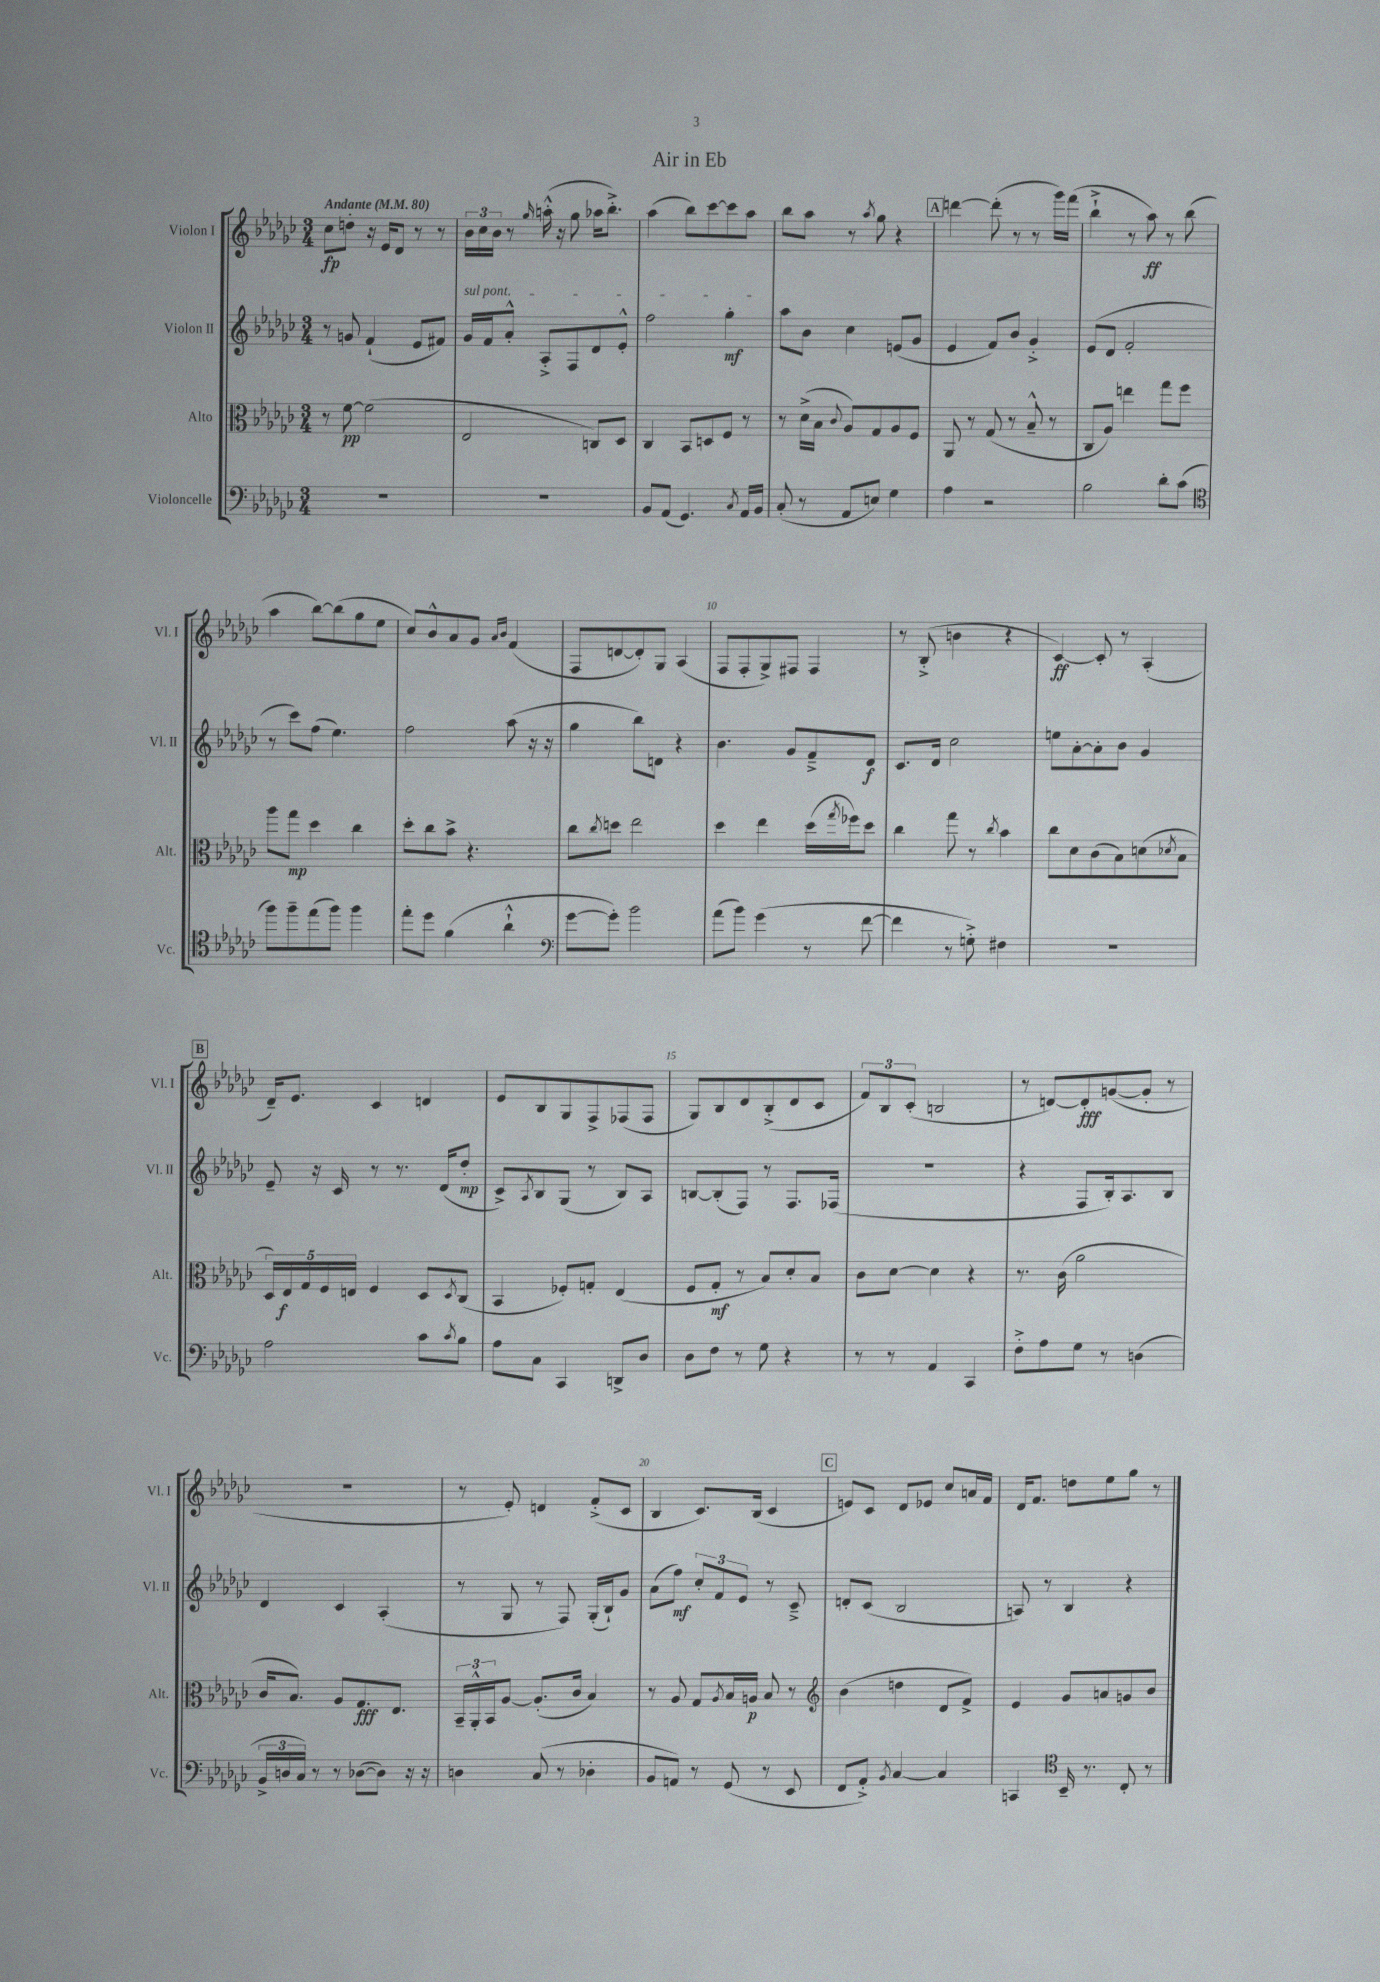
\header { title = "Air in Eb" }
<<
\new StaffGroup <<
\new Staff = "s0" \with { instrumentName = "Violon I" shortInstrumentName = "Vl. I" } {
    \clef treble \key ges \major \numericTimeSignature \time 3/4 \tempo "Andante" 4 = 80
    ces''8\fp d''8-. r16 ees'16 des'8 r8 r8 |
    \tuplet 3/2 { bes'16 ces''16 bes'16 } r8 \grace { ges''16 } a''16-.-^( r16 ges''8 aes''16 bes''8.-.->) |
    aes''4( bes''8) ces'''8~ ces'''8 aes''8 |
    bes''8 aes''8 r8 \acciaccatura { aes''8 } ges''8 r4 |
    \mark \markup { \box "A" } d'''4~ d'''8-.( r8 r8 ges'''16) f'''16( |
    bes''4-!-> r8 aes''8\ff) r8 bes''8( |
    aes''4 bes''8~) bes''8( ges''8 ees''8 |
    ces''8) bes'8-^ aes'8 ges'8 \grace { aes'16 bes'16 } f'4( |
    f8 d'8~ d'8-.) ges8 aes4( |
    f8 f8-. ges8->) fis8 fis4 |
    r8 bes8-.->( b'4 r4 |
    ces'4~\ff) ces'8-. r8 aes4-.( |
    \mark \markup { \box "B" } des'16--) ees'8. ces'4 d'4 |
    ees'8 bes8 ges8 f8-> fes8( fes8 |
    ges8) bes8 des'8 bes8-.->( des'8 ces'8 |
    \tuplet 3/2 { f'8) bes8 ces'8-.( } b2 |
    r8 d'8~) d'8-.\fff g'8~( g'8-. r8 |
    R2. |
    r8 ees'8-.) d'4 f'8-.->( ces'8 |
    bes4 ces'8.) bes16( ces'4 |
    \mark \markup { \box "C" } e'8) ces'8 des'8 ees'8 ces''8 a'16 f'16 |
    des'16 f'8. d''8 ees''8 ges''8 r8 \bar "|." |
}
\new Staff = "s1" \with { instrumentName = "Violon II" shortInstrumentName = "Vl. II" } {
    \clef treble \key ges \major \numericTimeSignature \time 3/4
    r8 g'8 f'4-!( ees'8 fis'8) |
    \once \override TextSpanner.bound-details.left.text = \markup { \italic "sul pont." } ges'16\startTextSpan f'16 aes'8-.-^ aes8-.-> f8 des'8 ees'8-.-^ |
    f''2 ges''4-.\mf\stopTextSpan |
    aes''8 bes'8 ces''4 e'8( ges'8 |
    \mark \markup { \box "A" } ees'4 f'8) bes'8 ges'4-.-> |
    ees'8( des'8 f'2-. |
    r8 ces'''8) f''8( ees''4.) |
    f''2 aes''8( r16 r16 |
    ges''4 bes''8) d'8 r4 |
    bes'4. ges'8 f'8---> des'8\f |
    ces'8. des'16 ces''2 |
    e''8 aes'8~-. aes'8-. bes'8 ges'4 |
    \mark \markup { \box "B" } ees'8-- r16 ces'16 r8 r8. des'16( des''8-.\mp |
    ces'8->) \acciaccatura { aes8 } bes8 ges8( r8 bes8) aes8 |
    b8~ b8-.( f8) r8 f8. fes16( |
    R2. |
    r4 f8 bes16-.) aes8. bes8 |
    des'4 ces'4 aes4-.( |
    r8 ges8 r8 f8) ges16-.( bes16-!) ges'8 |
    aes'8( f''8\mf) \tuplet 3/2 { ces''8-. f'8 ees'8 } r8 ces'8---> |
    \mark \markup { \box "C" } d'8-. ces'8( bes2 |
    a8) r8 bes4 r4 \bar "|." |
}
\new Staff = "s2" \with { instrumentName = "Alto" shortInstrumentName = "Alt." } {
    \clef alto \key ges \major \numericTimeSignature \time 3/4
    r8 f'8~\pp f'2( |
    ees2 c8) des8 |
    ces4 bes,8 d8 f8 r8 |
    r8 des'16->( bes16 \appoggiatura { ces'8 } aes8) ges8 aes8 f8 |
    \mark \markup { \box "A" } aes,8 r8 ges8( r8 bes8---^ r8 |
    ces8 aes8) e''4 ges''8 f''8 |
    aes''8 ges''8\mp des''4 ces''4 |
    des''8-. ces''8 bes'8-> r4. |
    ces''8 \acciaccatura { ces''8 } d''8 ees''2 |
    des''4 ees''4 des''16( \acciaccatura { ges''8 } fes''16) des''8 |
    ces''4 ges''8 r8 \acciaccatura { ces''8 } bes'4 |
    ces''8 des'8 ces'8( bes8) d'8( \acciaccatura { des'8 } bes8 |
    \mark \markup { \box "B" } \tuplet 5/4 { des16) ees16\f ges16 f16 e16 } f4 des8 \acciaccatura { des8 } ces8( |
    bes,4 fes8-.) g8-. ees4( |
    f8 ges8-.\mf r8 bes8) des'8-. bes8 |
    ces'8 des'8~ des'4 r4 |
    r8. ces'16( aes'2 |
    ces'16 bes8.) aes8 ges8.\fff ees8. |
    \tuplet 3/2 { bes,16-- aes,16-.-^ bes,16 } aes8~ aes8.-.( ces'16 bes4) |
    r8 aes8 ges8 \acciaccatura { aes8 } bes16 a16\p bes8 r8 |
    \mark \markup { \box "C" } \clef treble bes'4( d''4 des'8 f'8->) |
    ees'4 ges'8 a'8 g'8 bes'8 \bar "|." |
}
\new Staff = "s3" \with { instrumentName = "Violoncelle" shortInstrumentName = "Vc." } {
    \clef bass \key ges \major \numericTimeSignature \time 3/4
    R2. |
    R2. |
    bes,8 aes,8( ges,4.) \acciaccatura { ces8 } aes,16 bes,16 |
    ces8-.( r8 aes,8 e8) ges4 |
    \mark \markup { \box "A" } aes4 r2 |
    bes2 des'8-. ces'8( |
    \clef tenor f''8) f''8-- ees''8( f''8) f''4 |
    ees''8-. des''8 f'4( aes'4-!-^ |
    \clef bass ges'8~ ges'8-.) bes'2 |
    aes'8( bes'8) ges'4( r8 f'8~ |
    f'4 r8 g8-.->) fis4 |
    R2. |
    \mark \markup { \box "B" } aes2 ces'8 \acciaccatura { ces'8 } bes8 |
    aes8 ces8 ces,4 d,8-> des8 |
    des8 f8 r8 ges8 r4 |
    r8 r8 aes,4 ces,4 |
    f8-.-> aes8 ges8 r8 d4( |
    \tuplet 3/2 { bes,16-> d16 ces16) } r8 r8 des8~( des8) r16 r16 |
    d4 ces8( r8 des4-. |
    bes,8 a,8) r8 ges,8( r8 ees,8 |
    \mark \markup { \box "C" } f,8 aes,8-.->) \acciaccatura { bes,8 } ces4~ ces4 |
    c,4 \clef tenor bes,16-- r8. ces8-. r8 \bar "|." |
}
>>
>>
\layout { \context { \Score \override BarNumber.break-visibility = ##(#f #t #t) barNumberVisibility = #(every-nth-bar-number-visible 5) } }
